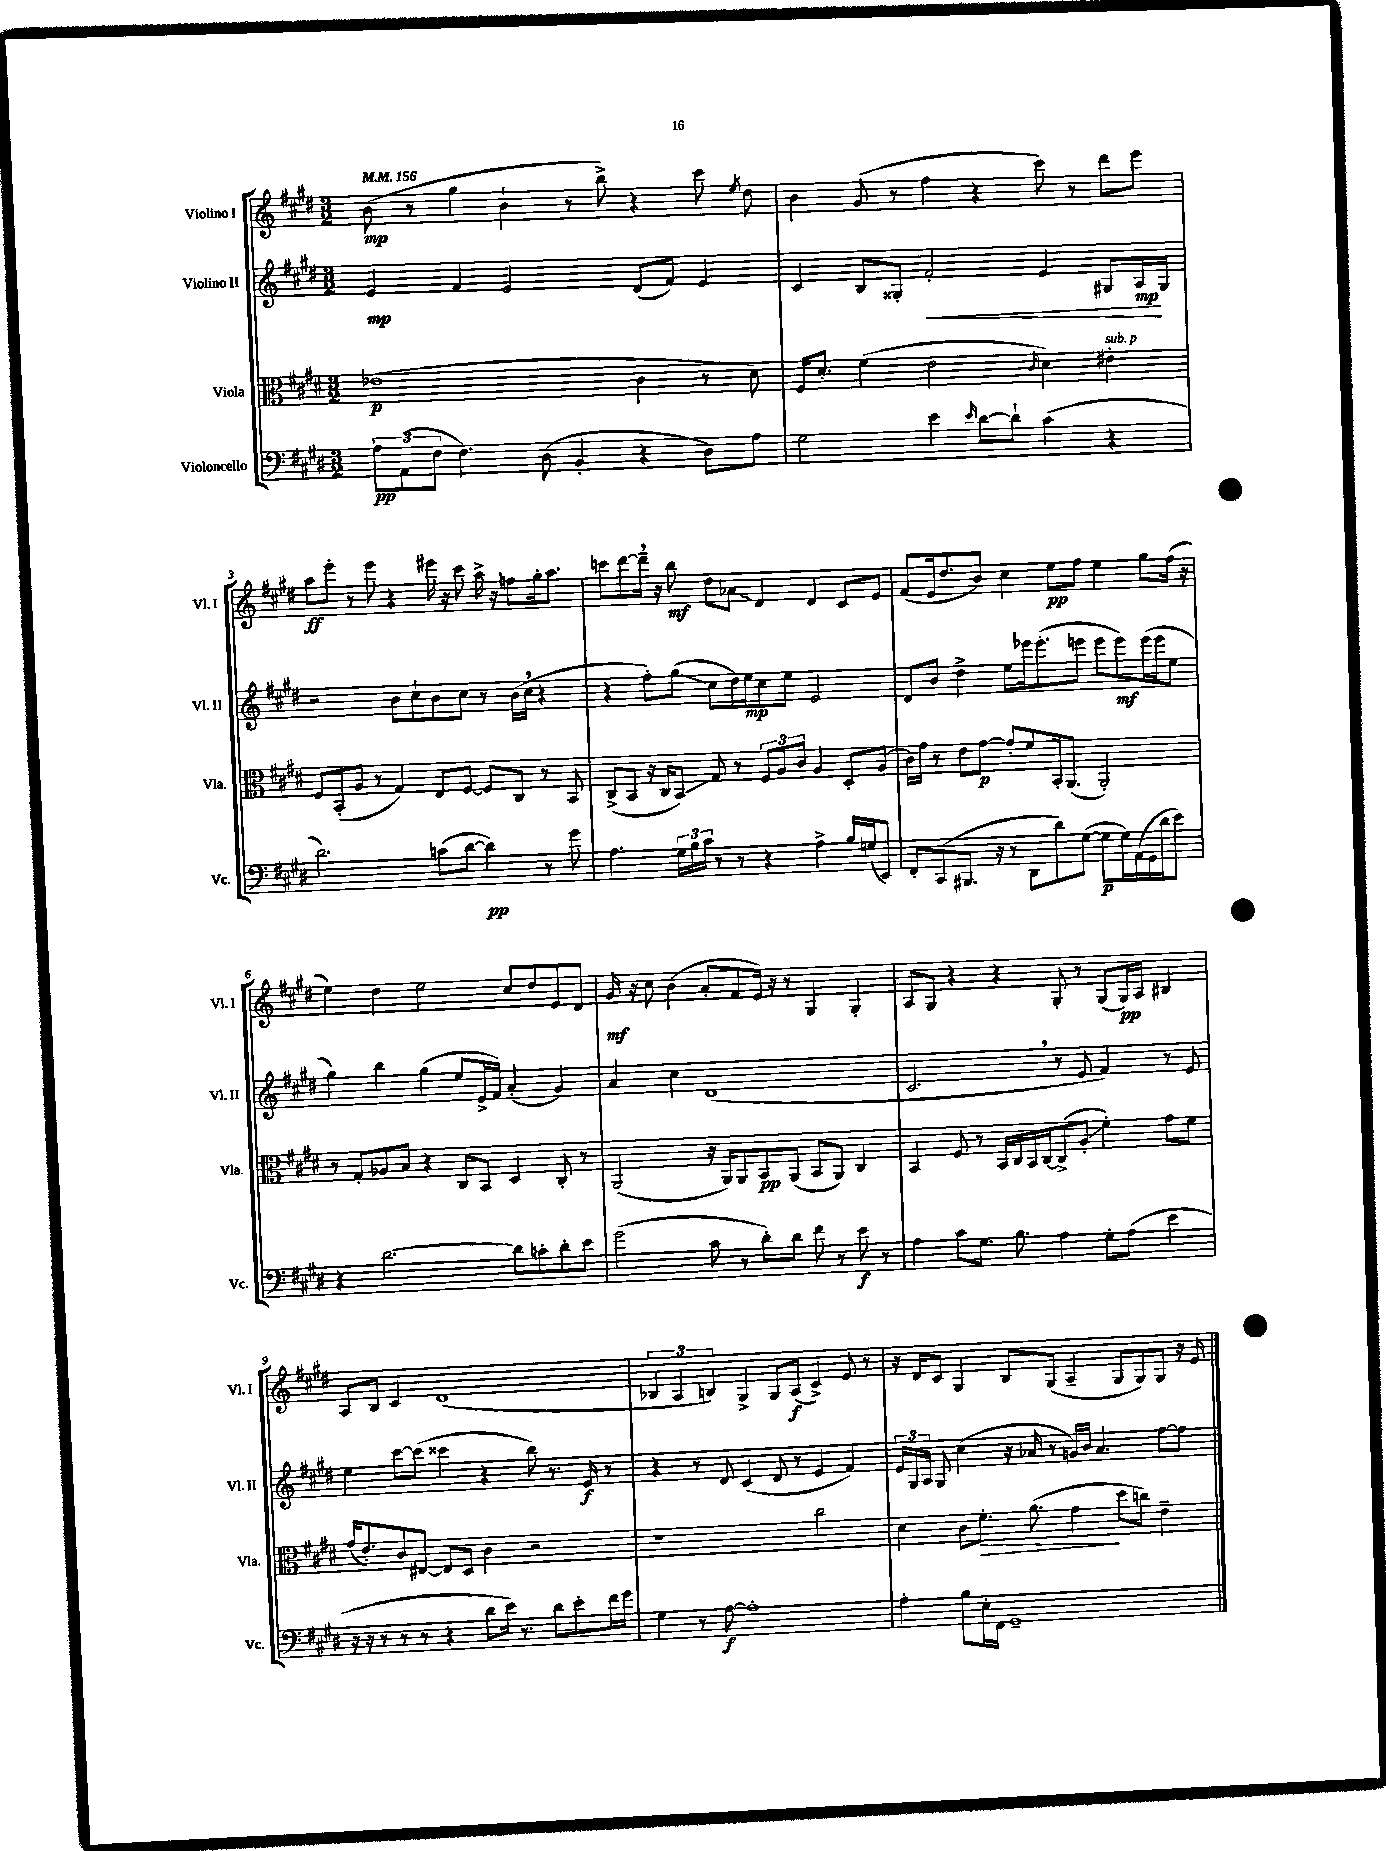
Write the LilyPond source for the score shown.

<<
\new StaffGroup <<
\new Staff = "s0" \with { instrumentName = "Violino I" shortInstrumentName = "Vl. I" } {
    \clef treble \key e \major \numericTimeSignature \time 3/2 \tempo 4 = 156
    \autoBeamOff b'8\mp( r8 gis''4 b'4-! r8 b''8->) r4 cis'''8 \acciaccatura { e''8 } dis''8 |
    b'4 gis'8( r8 fis''4 r4 cis'''8) r8 dis'''8[ e'''8] |
    a''8[\ff e'''8]-. r8 e'''8 r4 eis'''16 r16 cis'''8 a''16-> r16 f''8[ gis''16-. a''8.] |
    c'''8[ dis'''8~ dis'''16]-- \breathe r16 b''8\mf dis''8[ \once \override Glissando.style = #'zigzag aes'8]\glissando dis'4 dis'4 cis'8[ e'8] |
    fis'8[( e'16 dis''8. b'8]) cis''4 e''8[\pp fis''8] e''4 gis''8[ fis''16]( r16 |
    e''4) dis''4 e''2 cis''8[ dis''8 e'8 dis'8] |
    gis'16\mf r16 cis''8 b'4( a'8[-. fis'8 e'16]) r16 r8 gis4 gis4-. |
    a8[ gis8] r4 r4 gis8-. r8 gis8[( gis16\pp) a16] bis4 |
    a8[ b8] cis'4 dis'1( |
    \tuplet 3/2 { bes4 a4 b4) } gis4-> gis8[ a8]\f( cis'4->) e'8 r8 |
    r16 dis'16[ cis'8] gis4 b8[ gis8]( a4-- gis8[ gis8) gis8] r16 e'16 \bar "|." |
}
\new Staff = "s1" \with { instrumentName = "Violino II" shortInstrumentName = "Vl. II" } {
    \clef treble \key e \major \numericTimeSignature \time 3/2
    \autoBeamOff e'4\mp fis'4 e'2 dis'8[( fis'8]) e'4 |
    cis'4 b8[ gisis8]-. fis'2-.\< e'4 gis8[ a16\mp\! gis16] |
    r2 b'8[ cis''8-! b'8 cis''8] r8 b'16[( cis''16] \breathe r4 |
    r4 fis''8[-.) gis''8]\glissando( cis''8[ dis''16) e''16\mp cis''8 e''8] e'2 |
    dis'8[ b'8] dis''4-> e''8[ ees'''16 ees'''8.-.( e'''8] e'''8[ e'''8\mf) e'''16( e'''16 e''8] |
    gis''4) b''4 gis''4( e''8[ e'16-> fis'16]) a'4-.( gis'4) |
    a'4 cis''4 dis'1( |
    cis'2. \breathe r8 e'8 fis'4) r8 e'8 |
    e''4 cis'''8[~ cis'''8]( cisis'''4 r4 b''8) r8. e'16\f r8 |
    r4 r8 dis'8 cis'4( dis'8 r8 e'4 fis'4) |
    \tuplet 3/2 { e'16[ gis16 a16] } gis8 cis''4( r16 aes'16 r8 g'16[) b'16] aes'4. fis''8[~ fis''8] \bar "|." |
}
\new Staff = "s2" \with { instrumentName = "Viola" shortInstrumentName = "Vla." } {
    \clef alto \key e \major \numericTimeSignature \time 3/2
    \autoBeamOff ees'1\p( cis'4 r8 dis'8) |
    fis16[ dis'8.]-. fis'4( e'2 \grace { cis'16 } dis'4) eis'4-.^\markup { \italic "sub. p" } |
    fis8[ b,8-.( a8] r8 gis4) e8[ fis8]~ fis8[ cis8] r8 b,8 |
    cis8[->( b,8] r16 cis16[ b,8]\glissando) gis8 r8 \tuplet 3/2 { fis8[ a8 cis'8] } a4 dis8[-. a8]( |
    cis'16[) gis'16] r8 e'8[ gis'8]~\p gis'8[-. fis'8 b,16-. a,8.]( a,2-.) |
    r8 gis8[-. aes8 b8] r4 cis8[ b,8] dis4 cis8-. r8 |
    a,2( r16 a,16[) a,8 b,8\pp a,8]( b,8[ a,8]) cis4 |
    b,4 fis8 r8 b,16[ cis16 b,16 cis16~ cis8->( a8]-.\glissando fis'4-.) gis'8[ fis'8] |
    gis'16[( e'8.-.) cis'8 eis8]~ eis8[ dis8] cis'4 r2 |
    r1 cis''2 |
    dis'4 cis'8[ fis'8.]-.\> a'8.( gis'4\! dis''8[ c''8]) e'4-- \bar "|." |
}
\new Staff = "s3" \with { instrumentName = "Violoncello" shortInstrumentName = "Vc." } {
    \clef bass \key e \major \numericTimeSignature \time 3/2
    \autoBeamOff \tuplet 3/2 { a8[\pp a,8( fis8] } fis4.) dis8( b,4-. r4 dis8[) a8] |
    gis2 e'4 \grace { e'16 } dis'8[~ dis'8]-! cis'4( r4 |
    dis'2.) c'8[( dis'8]~ dis'4\pp) r8 gis'8 |
    a4. \tuplet 3/2 { gis16[ b16 cis'16] } r8 r8 r4 a4-> b16[ g16( e,8]) |
    fis,8[-. cis,8( bis,,8.] r16 r8 dis,8[ dis'8) gis8]~( gis8[\p gis16) a,16( gis,16 dis'16 e'8]) |
    r4 dis'2.~ dis'8[ c'8-. dis'8-. e'8] |
    gis'2( cis'8 r8 dis'8[-.) dis'8] fis'8 r8 e'8\f r8 |
    a4 cis'8[ gis8.] b8. a4 gis8[-. a8]( e'4 |
    r16 r16 r8 r8 r8 r4 dis'8[ e'16]) r8. dis'8[ e'8-. fis'16 gis'16] |
    gis4 r8 a8~\f a1-. |
    a4-. b8[ e16-. fis,16] gis,1-- \bar "|." |
}
>>
>>
